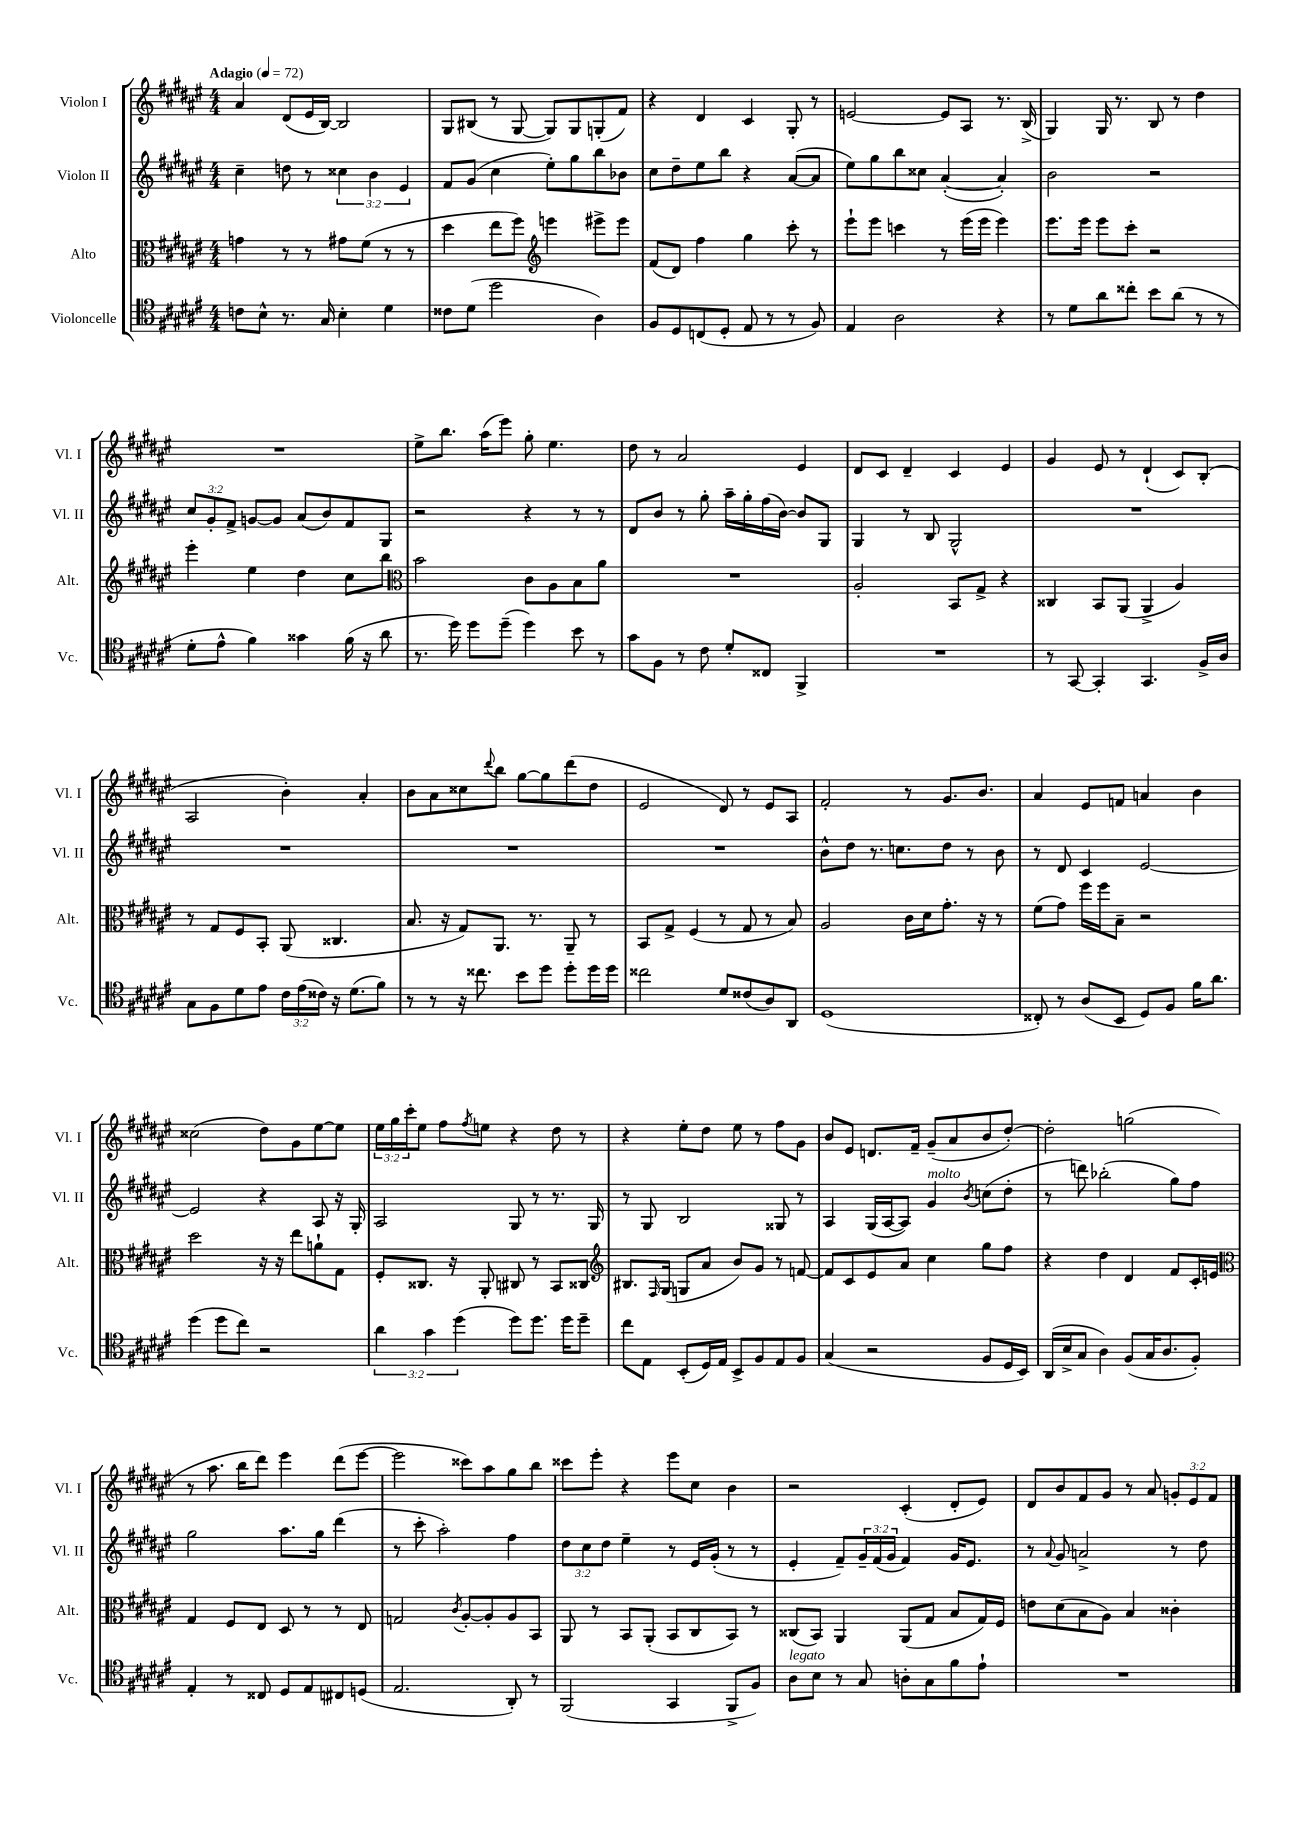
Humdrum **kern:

**kern	**kern	**kern	**kern
*part4	*part3	*part2	*part1
*staff4	*staff3	*staff2	*staff1
*I"Violoncelle	*I"Alto	*I"Violon II	*I"Violon I
*I'Vc.	*I'Alt.	*I'Vl. II	*I'Vl. I
*clefC4	*clefC3	*clefG2	*clefG2
*k[f#c#g#d#a#e#]	*k[f#c#g#d#a#e#]	*k[f#c#g#d#a#e#]	*k[f#c#g#d#a#e#]
*M4/4	*M4/4	*M4/4	*M4/4
*MM72	*MM72	*MM72	*MM72
=1	=1	=1	=1
!	!	!	!LO:TX:a:B:t=Adagio
8cn\L	4gn\	4cc#~\	4a#/
8B^^\J	.	.	.
8.r	8r	8ddn\	(8d#/L
.	8r	8r	16e#/L
16G#/	.	.	[16B/JJ)
4B'\	8g#X\L	6cc##X\	2B/]
.	(8f#\J	.	.
.	.	6b\	.
4d#\	8r	.	.
.	.	6e#/	.
.	8r	.	.
=2	=2	=2	=2
8c##X\L	4dd#\	8f#/L	8G#/L
(8d#\J	.	(8g#/J	(8B#X/J
2dd#\	8ee#\L	4cc#\	8r
.	8ff#\J)	.	[8G#/
*	*clefG2	*	*
.	4eeen\	8ee#'\L)	8G#/L])
.	.	8gg#\	8G#/
4A#\)	8eee#X^\L	8bb\	(8Gn'/
.	8eee#\J	8b-X\J	8f#/J)
=3	=3	=3	=3
8F#/L	(8f#/L	8cc#\L	4r
8D#/	8d#/J)	8dd#~\	.
(8Cn/	4ff#\	8ee#\	4d#/
8D#'/J	.	8bb\J	.
8E#/	4gg#\	4r	4c#/
8r	.	.	.
8r	8ccc#'\	([8a#/L	8G#'/
8F#/)	8r	8a#/J]	8r
=4	=4	=4	=4
4E#/	8eee#`\L	8ee#\L)	[2en/
.	8eee#\J	8gg#\	.
2A#\	4cccn\	8bb\	.
.	.	8cc##X\J	.
.	8r	([4a#'/	8e/L]
.	(16eee#\LL	.	8A#/J
.	16eee#\JJ	.	.
4r	4eee#\)	4a#'/])	8.r
.	.	.	(16B^/
=5	=5	=5	=5
8r	8.eee#\L	2b\	4G#/)
8d#\L	.	.	.
.	16eee#\Jk	.	.
8a#\	8eee#\L	.	16G#/
.	.	.	8.r
8cc##X'\J	8ccc#'\J	.	.
8b\L	2r	2r	8B/
(8a#\J	.	.	8r
8r	.	.	4dd#\
8r	.	.	.
!!LO:LB:g=z
=6	=6	=6	=6
8d#'\L	4eee#'\	12cc#/L	1r
.	.	12g#'/	.
8e#^^\J	.	.	.
.	.	12f#^/J	.
4f#\)	4ee#\	[8gn/L	.
.	.	8g/J]	.
4g##X\	4dd#\	(8a#/L	.
.	.	8b/)	.
(16f#\	8cc#\L	8f#/	.
16r	.	.	.
8a#\	8bb\J	8G#/J	.
=7	=7	=7	=7
*	*clefC3	*	*
8.r	2b\	2r	8ee#^\L
.	.	.	8.bb\J
16dd#\)	.	.	.
8dd#\L	.	.	.
.	.	.	(16aa#\KL
(8dd#~\J	.	.	8eee#\J)
4dd#\)	8c#\L	4r	8gg#'\
.	8A#\	.	4.ee#\
8b\	8B\	8r	.
8r	8a#\J	8r	.
=8	=8	=8	=8
8g#\L	1r	8d#/L	8dd#\
8F#\J	.	8b/J	8r
8r	.	8r	2a#/
8c#\	.	8gg#'\	.
8d#'/L	.	16aa#~\LL	.
.	.	16gg#'\	.
8C##X/J	.	(16ff#\	.
.	.	[16b\JJ)	.
4FF#^/	.	8b/L]	4e#/
.	.	8G#/J	.
=9	=9	=9	=9
1r	2A#'/	4G#/	8d#/L
.	.	.	8c#/J
.	.	8r	4d#~/
.	.	8B/	.
.	8BB/L	2G#^^/	4c#/
.	8G#^/J	.	.
.	4r	.	4e#/
=10	=10	=10	=10
8r	4C##X/	1r	4g#/
[8GG#/	.	.	.
4GG#'/]	8BB/L	.	8e#/
.	(8AA#/J	.	8r
4.GG#/	4AA#^/	.	(4d#`/
.	4A#/)	.	8c#/L)
16F#^/LL	.	.	(8B'/J
16A#/JJ	.	.	.
!!LO:LB:g=z
=11	=11	=11	=11
8G#\L	8r	1r	2A#/
8F#\	8G#/L	.	.
8d#\	8F#/	.	.
8e#\J	8BB'/J	.	.
24c#\LL	(8AA#/	.	4b'\)
(24e#\	.	.	.
24c##X\JJ)	.	.	.
16r	4.C##X/	.	.
(8.d#\L	.	.	.
.	.	.	4a#'/
8f#\J)	.	.	.
=12	=12	=12	=12
8r	8.B/	1r	8b\L
8r	.	.	8a#\
.	16r	.	.
16r	8G#/L)	.	8cc##X\
8.cc##X\	.	.	.
.	.	.	8qqddd#/
.	8.AA#/J	.	8bb\J
8b\L	.	.	[8gg#\L
.	8.r	.	.
8dd#\J	.	.	8gg#\]
8dd#'\L	8AA#~/	.	(8ddd#\
16dd#\L	8r	.	8dd#\J
16dd#\JJ	.	.	.
=13	=13	=13	=13
2cc##X\	8BB/L	1r	2e#/
.	8G#^/J	.	.
.	(4F#/	.	.
8d#/L	8r	.	8d#/)
(8c##X/	8G#/	.	8r
8A#/)	8r	.	8e#/L
8AA#/J	8B/)	.	8A#/J
=14	=14	=14	=14
(1D#	2A#/	8b^^\L	2f#'/
.	.	8dd#\J	.
.	.	8.r	.
.	.	8.ccn\L	.
.	16c#\LL	.	8r
.	16d#\J	.	.
.	8.g#'\J	8dd#\J	8.g#/L
.	.	8r	.
.	16r	.	8.b/J
.	8r	8b\	.
=15	=15	=15	=15
8C##X'/)	(8f#\L	8r	4a#/
8r	8g#\J)	8d#/	.
(8A#/L	16ff#\LL	4c#/	8e#/L
.	16ff#\J	.	.
8BB/J	8B~\J	.	8fn/J
8D#/L)	2r	[2e#/	4an/
8F#/J	.	.	.
16f#\KL	.	.	4b\
8.a#\J	.	.	.
!!LO:LB:g=z
=16	=16	=16	=16
(4dd#\	2dd#\	2e#/]	(2cc##X\
8dd#\L	.	.	.
8cc#\J)	.	.	.
2r	16r	4r	8dd#\L)
.	16r	.	.
.	8ee#\L	.	8g#\
.	8an`\	8A#/	[8ee#\
.	8G#\J	16r	8ee#\J]
.	.	16G#'/	.
=17	=17	=17	=17
6a#\	8F#'/L	2A#/	24ee#\LL
.	.	.	24gg#\
.	.	.	24ccc#'\J
.	8.C##X/J	.	8ee#\J
6g#\	.	.	.
.	.	.	8ff#\L
.	16r	.	.
(6dd#\	.	.	.
.	.	.	8qff#/
.	8AA#'/	.	8een\J
8dd#\L)	8C#X/	8G#/	4r
8.dd#\J	8r	8r	.
.	8BB/L	8.r	8dd#\
16dd#\KL	.	.	.
8dd#~\J	8C##X/J	.	8r
.	.	16G#/	.
=18	=18	=18	=18
*	*clefG2	*	*
8cc#\L	8.B#X/L	8r	4r
8E#\J	.	8G#/	.
.	16qqF#/	.	.
.	(16G#/Jk	.	.
(8BB'/L	8Gn/L	2B/	8ee#'\L
16D#/L)	8a#/J	.	8dd#\J
16E#/JJ	.	.	.
8BB^/L	8b/L)	.	8ee#\
8F#/	8g#/J	.	8r
8E#/	8r	8G##X/	8ff#\L
8F#/J	[8fn/	8r	8g#\J
=19	=19	=19	=19
(4G#/	8f/L]	4A#/	8b/L
.	8c#/	.	8e#/J
2r	8e#/	(16G#/LL	8.dn/L
.	.	[16A#/J	.
.	8a#/J	8A#/J])	.
.	.	.	16f#~/Jk
!	!	!LO:TX:a:i:t=molto	!
.	4cc#\	4g#/	(8g#~/L
.	.	.	8a#/
.	.	8qb/	.
8F#/L	8gg#\L	(8ccn\L	8b/
16D#/L	8ff#\J	8dd#'\J	[8dd#'/J)
16BB/JJ)	.	.	.
=20	=20	=20	=20
(16AA#/LL	4r	8r	2dd#'\]
16B^/J	.	.	.
8G#/J	.	8dddn\)	.
4A#\)	4dd#\	(2bb-X'\	.
(8F#/L	4d#/	.	(2ggn\
16G#/K	.	.	.
8.A#/	.	.	.
.	8f#/L	8gg#\L)	.
8F#'/J)	16c#'/L	8ff#\J	.
.	16en/JJ	.	.
!!LO:LB:g=z
=21	=21	=21	=21
*	*clefC3	*	*
4E#'/	4G#/	2gg#\	8r
.	.	.	8.aa#\
8r	8F#/L	.	.
.	.	.	16bb\KL
8C##X/	8E#/J	.	8ddd#\J)
8D#/L	8D#/	8.aa#\L	4eee#\
8E#/	8r	.	.
.	.	16gg#\Jk	.
8C#X/	8r	(4ddd#\	(8ddd#\L
(8Dn/J	8E#/	.	[8eee#\J
=22	=22	=22	=22
2.E#/	2Gn/	8r	2eee#\]
.	.	8ccc#'\	.
.	.	2aa#'\)	.
.	8qc#/	.	.
.	[8A#'/L	.	8ccc##X\L)
.	8A#'/]	.	8aa#\
8AA#'/)	8A#/	4ff#\	8gg#\
8r	8BB/J	.	8bb\J
=23	=23	=23	=23
(2FF#/	8AA#/	12dd#\L	8ccc##X\L
.	.	12cc#\	.
.	8r	.	8eee#'\J
.	.	12dd#\J	.
.	8BB/L	4ee#~\	4r
.	(8AA#'/J	.	.
4GG#/	8BB/L	8r	8eee#\L
.	8C#/	16e#/LL	8cc#\J
.	.	(16g#'/JJ	.
8FF#^/L	8BB/J)	8r	4b\
8F#/J)	8r	8r	.
=24	=24	=24	=24
!LO:TX:a:i:t=legato	!	!	!
8A#\L	(8C##X/L	4e#'/	2r
8B\J	8BB/J)	.	.
8r	4AA#/	8f#~/L)	.
8G#/	.	24g#~/L	.
.	.	(24f#/	.
.	.	24g#/JJ	.
8An'\L	(8AA#/L	4f#/)	(4c#'/
8G#\	8G#/J	.	.
8f#\	8B/L	16g#/KL	8d#'/L
.	.	8.e#/J	.
8e#`\J	16G#/L)	.	8e#/J)
.	16F#/JJ	.	.
=25	=25	=25	=25
1r	8en\L	8r	8d#/L
.	.	8qqa#/	.
.	(8d#\	8g#/	8b/
.	8B\	2an^/	8f#/
.	8A#\J)	.	8g#/J
.	4B/	.	8r
.	.	.	8a#/
.	4c##X'\	8r	12gn'/L
.	.	.	12e#/
.	.	8dd#\	.
.	.	.	12f#/J
==	==	==	==
*-	*-	*-	*-
